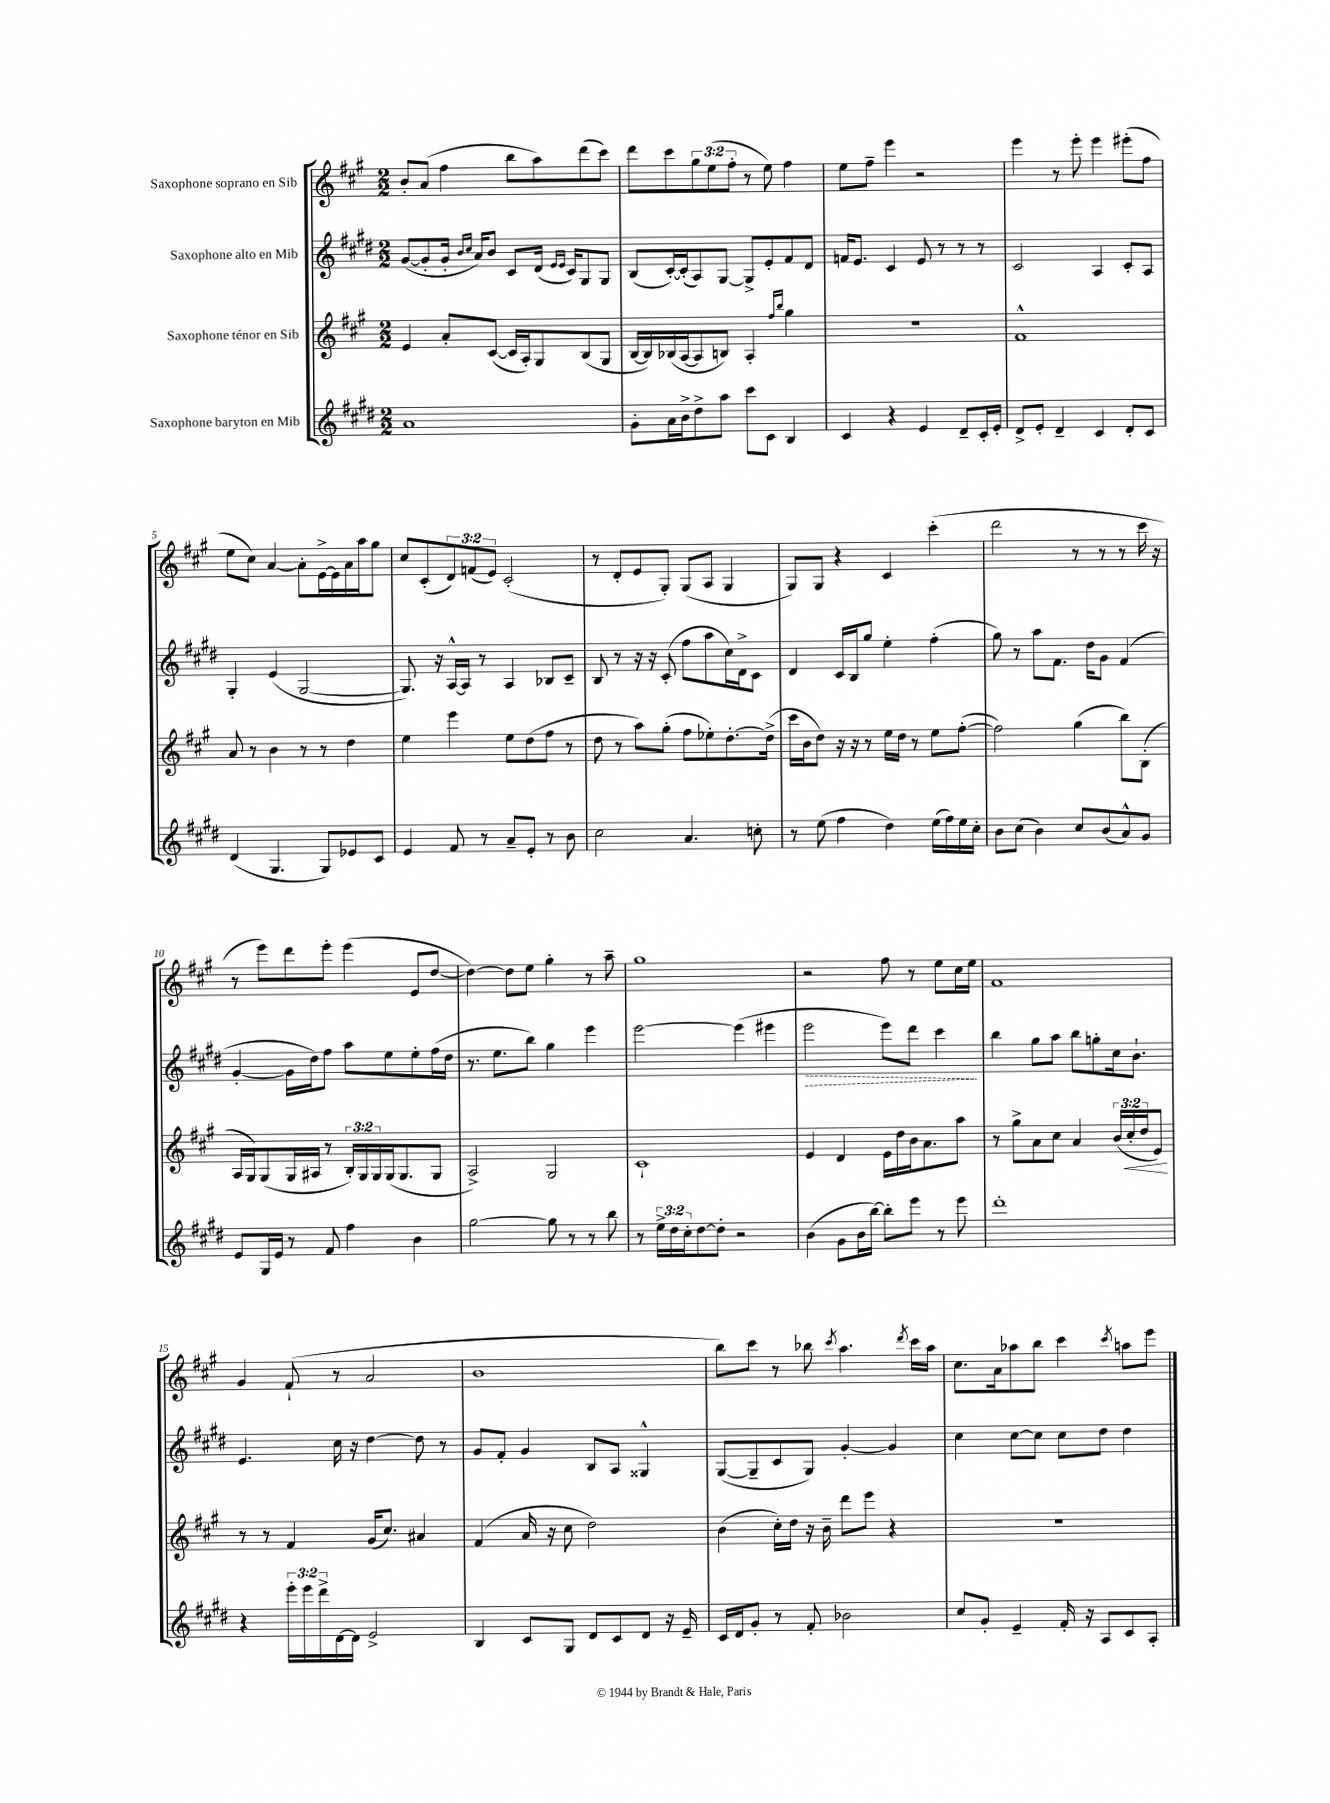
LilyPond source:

<<
\new StaffGroup <<
\new Staff = "s0" \with { instrumentName = "Saxophone soprano en Sib" } {
    \clef treble \key a \major \numericTimeSignature \time 2/2 \override Staff.TupletNumber.text = #tuplet-number::calc-fraction-text
    b'8-. a'8( fis''4 b''8 a''8) d'''8( cis'''8) |
    d'''8 cis'''8 \tuplet 3/2 { gis''8 e''8( fis''8-. } r8 e''8) fis''4 |
    e''8 fis''8-- e'''4 r2 |
    e'''4 r8 e'''8-. e'''4 eis'''8-.( fis''8 |
    e''8 cis''8) a'4~ a'8-. e'16~-> e'16 a'16 a''16 gis''8 |
    cis''8 cis'8-.( \tuplet 3/2 { d'8) f'8( e'8) } cis'2-.( |
    r8 d'8-. e'8 gis8-.) gis8( a8 gis4 |
    gis8) gis8 r4 cis'4 cis'''4-.( |
    d'''2 r8 r8 r8 cis'''16 r16 |
    r8 e'''8) d'''8 e'''8-. e'''4( e'8 d''8~ |
    d''4~) d''8 e''8 gis''4-. r8 a''8-- |
    gis''1 |
    r2 fis''8 r8 e''8 cis''16 e''16 |
    fis'1 |
    gis'4 fis'8-!( r8 a'2 |
    b'1 |
    b''8) cis'''8 r8 bes''8 \acciaccatura { cis'''8 } a''4. \acciaccatura { d'''8 } cis'''16 a''16 |
    cis''8. a'16 aes''8 b''8 cis'''4 \acciaccatura { cis'''8 } a''8 e'''8 \bar "|." |
}
\new Staff = "s1" \with { instrumentName = "Saxophone alto en Mib" } {
    \clef treble \key e \major \numericTimeSignature \time 2/2
    gis'8~( gis'8-. gis'16-. \grace { b'16 cis''16 } a'16) b'8 cis'8 dis'16( \grace { e'16 e'16 } cis'16) gis8 gis8 |
    b8( cis'16~-.) cis'16-.( a8) gis8~ gis8-> e'8-. fis'8 dis'8 |
    f'16 e'8. cis'4 e'8 r8 r8 r8 |
    cis'2 a4 cis'8-. a8 |
    gis4-. e'4( gis2~ |
    gis8.) r16 a16~-^ a16 r8 a4 bes8 cis'8-- |
    b8 r8 r16 r16 cis'8-.( fis''8 a''8 cis''16) dis'16-> cis'8 |
    dis'4 cis'16 b16 gis''8 e''4-. fis''4-.( |
    gis''8) r8 a''8 fis'8. dis''16 gis'8 fis'4( |
    gis'4~-. gis'16 dis''16) fis''8 a''8 e''8 e''8-. fis''16( dis''16 |
    r8. e''8. b''8) gis''4 e'''4 |
    e'''2~ e'''4( eis'''4 |
    \once \override Hairpin.style = #'dashed-line e'''2\> e'''8) dis'''8 cis'''4\! |
    b''4 gis''8 a''8 b''8 g''8-. cis''16 b'8.-! |
    e'4. cis''16 r16 dis''4~ dis''8 r8 |
    gis'8 fis'8-. gis'4 b8 a8 gisis4-^ |
    gis8~( gis8-- cis'8 gis8) gis'4~-. gis'4 |
    cis''4 cis''8~ cis''8 cis''8 dis''8 dis''4 \bar "|." |
}
\new Staff = "s2" \with { instrumentName = "Saxophone ténor en Sib" } {
    \clef treble \key a \major \numericTimeSignature \time 2/2 \override Staff.TupletNumber.text = #tuplet-number::calc-fraction-text
    e'4 a'8-. cis'8~( cis'16 a16-.) gis8 b8( gis8 |
    b16~ b16) bes16( a16~ a8 b8) a4-. \grace { fis''16 b''16 } gis''4 |
    R1 |
    fis'1-^ |
    a'8 r8 b'4 r8 r8 d''4 |
    e''4 e'''4 e''8 d''8( fis''8 r8 |
    d''8 r8 a''8) gis''8-.( fis''8 ees''8-.) d''8.~-. d''16->( |
    cis'''16 b'16 d''8) r16 r16 r8 e''16 d''16 r8 e''8 fis''8~-.( |
    fis''2) gis''4( b''8) b8-.( |
    a16 gis16) gis8( gis16 ais16 r8 \tuplet 3/2 { b16-.) gis16 gis16 } gis16( gis8. gis8 |
    a2->) gis2 |
    cis'1-! |
    e'4 d'4 e'16 d''16 b'16 a'8. a''8 |
    r8 gis''8-> a'8 cis''8 a'4 \tuplet 3/2 { b'16( cis''16-.\< d''16 } e'8\!) |
    r8 r8 fis'4 gis'16( cis''8.) ais'4 |
    fis'4( a'16 r16 cis''8 d''2) |
    b'4( cis''16-.) d''16 r16 b'16-- d'''8 e'''8 r4 |
    R1 \bar "|." |
}
\new Staff = "s3" \with { instrumentName = "Saxophone baryton en Mib" } {
    \clef treble \key e \major \numericTimeSignature \time 2/2 \override Staff.TupletNumber.text = #tuplet-number::calc-fraction-text
    a'1 |
    gis'8-. a'16 b'16-> dis''8-> a''8 cis'''8 cis'8 b4 |
    cis'4 r4 e'4 dis'8-- cis'16-. e'16-. |
    dis'8-> e'8-. dis'4-- cis'4 dis'8-. cis'8 |
    dis'4( gis4. gis8) ees'8 cis'8 |
    e'4 fis'8 r8 a'8-- e'8-. r8 b'8 |
    cis''2 a'4. c''8-. |
    r8 e''8( fis''4 dis''4) e''16( fis''16) e''16 cis''16-. |
    b'8 cis''8( b'4) cis''8 b'8( a'8-^) gis'8 |
    e'8 gis16 e'16 r8 fis'8 fis''4 b'4 |
    gis''2~ gis''8 r8 r8 b''8 |
    r8 \tuplet 3/2 { e''16-> dis''16 cis''16-. } dis''8~ dis''8-. r2 |
    b'4( gis'8 b'16 b''16~) b''8-. e'''8 r8 e'''8 |
    dis'''1-. |
    r4 \tuplet 3/2 { e'''16-. e'''16 dis'''16-> } dis'16~ dis'16 e'2-> |
    b4 cis'8 gis8 dis'8 cis'8 dis'8 r16 e'16-- |
    cis'16 dis'16 gis'8-. r8 fis'8-. bes'2 |
    cis''8 gis'8-. e'4-- fis'16-. r16 a8 cis'8 a8-. \bar "|." |
}
>>
>>
